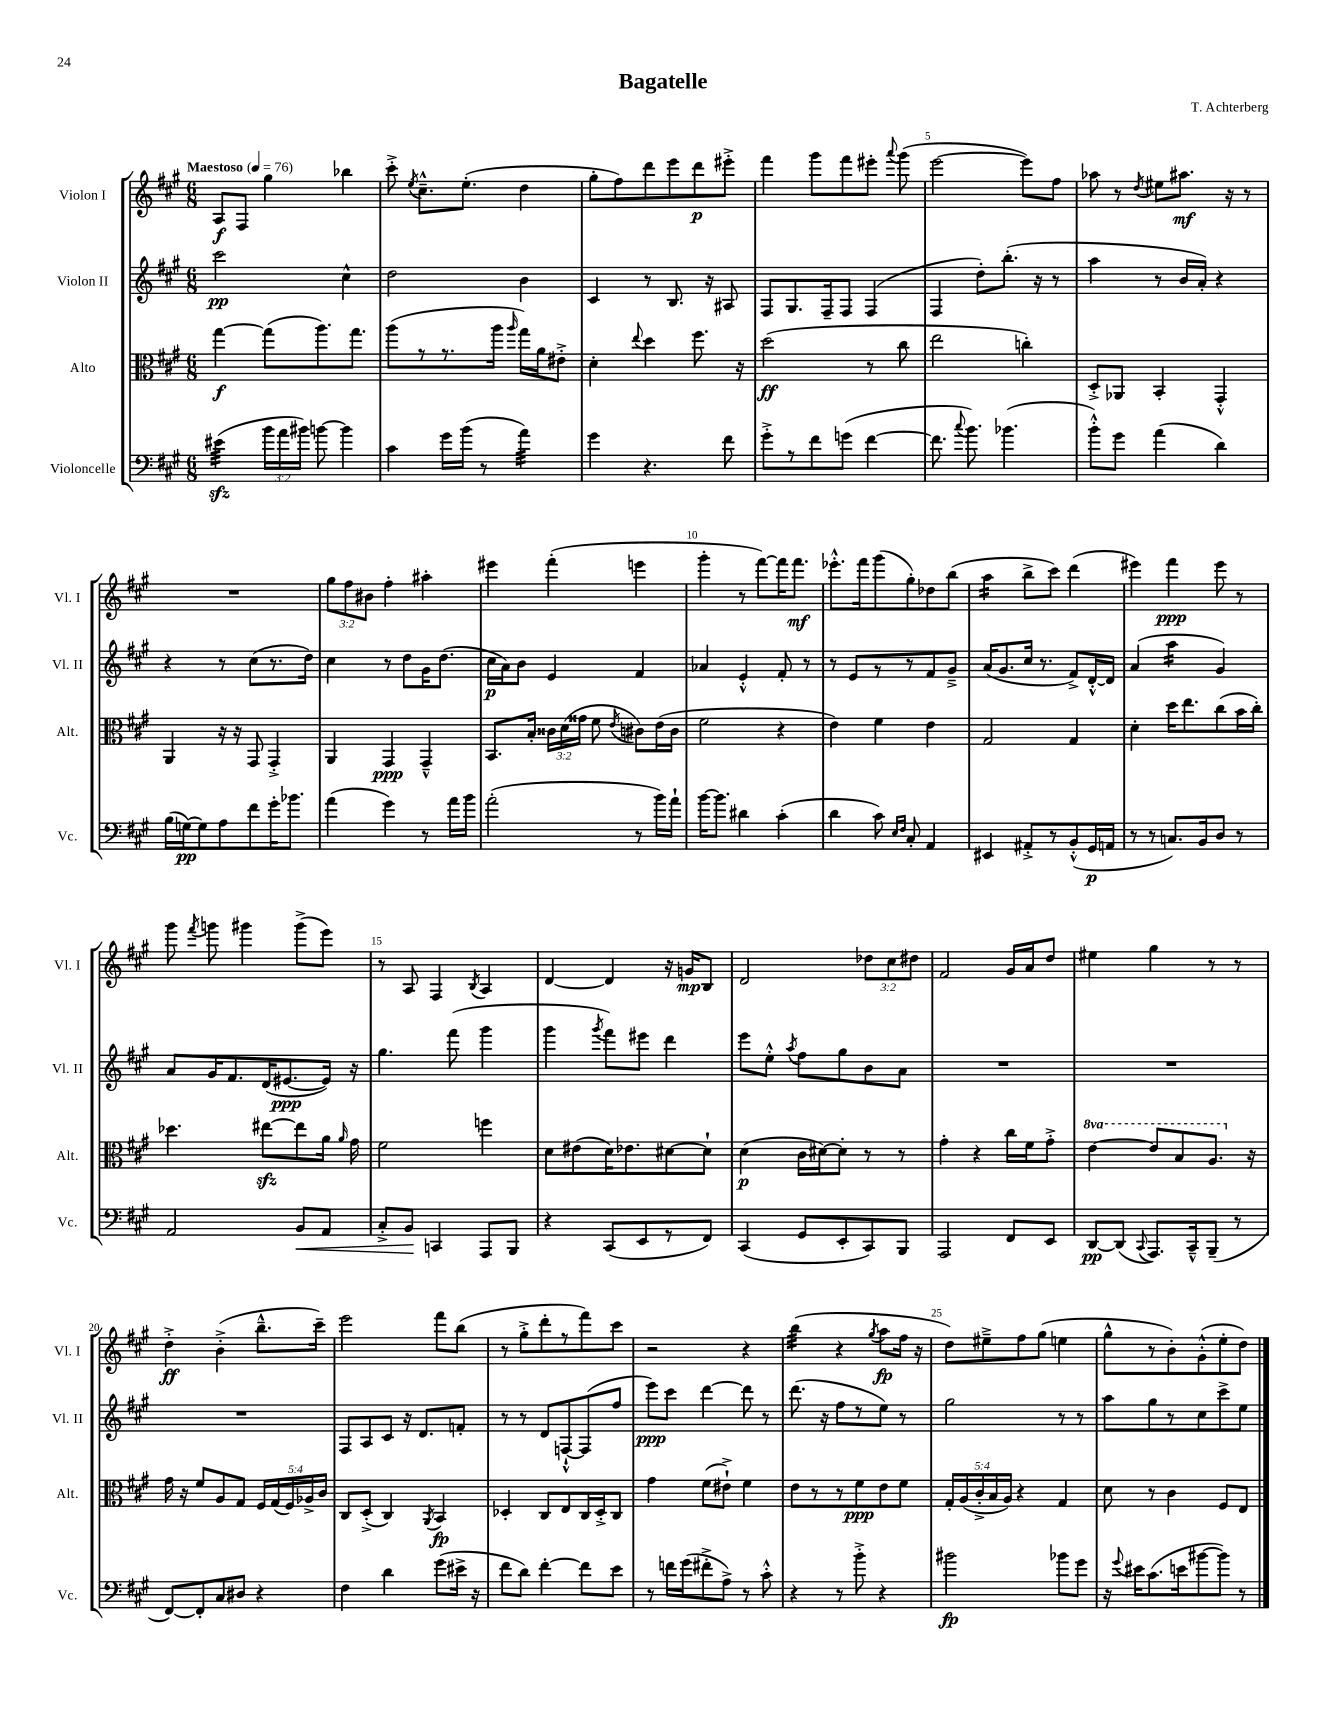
\header { title = "Bagatelle" composer = "T. Achterberg" }
<<
\new StaffGroup <<
\new Staff = "s0" \with { instrumentName = "Violon I" shortInstrumentName = "Vl. I" } {
    \clef treble \key a \major \numericTimeSignature \time 6/8 \override Staff.TupletNumber.text = #tuplet-number::calc-fraction-text \tempo "Maestoso" 4 = 76
    \autoBeamOff a8[\f fis8] gis''4 bes''4 |
    cis'''8-.-> \acciaccatura { e''8 } cis''8.[---^ e''8.]-.( d''4 |
    gis''8[-. fis''8) d'''8 e'''8 d'''8\p eis'''8]-.-> |
    fis'''4 gis'''8[ fis'''8 eis'''8]-. \appoggiatura { a'''8 } gis'''8( |
    e'''2~ e'''8[) fis''8] |
    aes''8 r8 \acciaccatura { d''8 } eis''8[ ais''8.]\mf r16 r8 |
    R2. |
    \tuplet 3/2 { gis''8[ fis''8 bis'8] } fis''4-. ais''4-. |
    eis'''4 fis'''4-.( e'''4 |
    gis'''4-. r8 fis'''8[~) fis'''16 fis'''8.]\mf |
    ees'''8.[-.-^ fis'''16 gis'''8( gis''8-.) des''8 b''8]( |
    a''4:16 b''8[-> cis'''8]) d'''4( |
    eis'''4) fis'''4\ppp eis'''8 r8 |
    gis'''8 \acciaccatura { fis'''8 } g'''8 gis'''4 gis'''8[->( e'''8]) |
    r8 a8 fis4 \acciaccatura { b8 } a4 |
    d'4~ d'4 r16 g'16[\mp b8] |
    d'2 \tuplet 3/2 { des''8[ cis''8 dis''8] } |
    fis'2 gis'16[ a'16 d''8] |
    eis''4 gis''4 r8 r8 |
    d''4-.->\ff b'4-.->( b''8.[---^ cis'''16]--) |
    e'''2 fis'''8[ b''8]( |
    r8 gis''8[-.-> d'''8-. r8 fis'''8) cis'''8] |
    r2 r4 |
    b''4:32( r4 \acciaccatura { gis''8 } a''8[\fp fis''16] r16 |
    d''8[) eis''8---> fis''8 gis''8]( e''4 |
    gis''8[-^ r8 b'8-.) gis'8-.-^( e''8-. d''8]) \bar "|." |
}
\new Staff = "s1" \with { instrumentName = "Violon II" shortInstrumentName = "Vl. II" } {
    \clef treble \key a \major \numericTimeSignature \time 6/8
    \autoBeamOff cis'''2\pp cis''4-^ |
    d''2 b'4 |
    cis'4 r8 b8. r16 ais8 |
    fis8[ gis8. fis16-- fis8] fis4( |
    fis4 d''8[-.) b''8.]-.( r16 r8 |
    a''4 r8 b'16[ a'16]-.) r4 |
    r4 r8 cis''8[( r8. d''16]) |
    cis''4 r8 d''8[ gis'16 d''8.]( |
    cis''16[\p a'16) b'8] e'4 fis'4 |
    aes'4 e'4-.-^ fis'8-. r8 |
    r8 e'8[ r8 r8 fis'8 gis'8]---> |
    a'16[( gis'8. cis''16] r8. fis'8[->) d'16~-.-^ d'16] |
    a'4( a''4:16 gis'4) |
    a'8[ gis'16 fis'8. d'16( eis'8.~\ppp eis'16]) r16 |
    gis''4. fis'''8( gis'''4 |
    gis'''4 \acciaccatura { gis'''8 } fis'''8[) eis'''8] d'''4 |
    e'''8[ e''8]-.-^ \acciaccatura { a''8 } fis''8[ gis''8 b'8 a'8] |
    R2. |
    R2. |
    R2. |
    fis8[ a8 cis'8] r16 d'8.[ f'8]-. |
    r8 r8 d'8[ f8~-!-^ f8( fis''8] |
    e'''8[\ppp) cis'''8] d'''4~ d'''8 r8 |
    d'''8.( r16 fis''8[ r8 e''8]) r8 |
    gis''2 r8 r8 |
    a''8[ gis''8 r8 cis''8 cis'''8-> e''8] \bar "|." |
}
\new Staff = "s2" \with { instrumentName = "Alto" shortInstrumentName = "Alt." } {
    \clef alto \key a \major \numericTimeSignature \time 6/8 \override Staff.TupletNumber.text = #tuplet-number::calc-fraction-text \set Staff.ottavationMarkups = #ottavation-simple-ordinals
    \autoBeamOff gis''4~\f gis''8[( a''8.) gis''8.] |
    a''8[( r8 r8. a''16] \grace { a''16 } gis''16[) a'16 eis'8]-.-> |
    d'4-. \appoggiatura { e''8 } d''4 fis''8. r16 |
    d''2\ff( r8 cis''8 |
    e''2 c''4-.) |
    d8[-.-> aes,8] b,4-. gis,4-.-^ |
    a,4 r16 r16 gis,8 gis,4-.-> |
    a,4 gis,4\ppp gis,4---^ |
    b,8.[ b16]-. \tuplet 3/2 { cisis'16[ d'16( gisis'16] } fis'8 \acciaccatura { e'8 } cis'8[) e'16( cis'16] |
    fis'2 r4 |
    e'4) fis'4 e'4 |
    gis2 gis4 |
    d'4-. d''16[ e''8. cis''8( b'16 cis''16]-.) |
    des''4. eis''8[~\sfz eis''8 a'16] \grace { a'16 } gis'16 |
    fis'2 f''4 |
    d'8[ eis'8( d'16) ees'8. dis'8~ dis'8]-! |
    d'4\p( cis'16[ dis'16~) dis'8]-. r8 r8 |
    gis'4-. r4 cis''16[ fis'16 gis'8]-.-> |
    \ottava #1 e''4~ e''8[ b'8 a'8.] \ottava #0 r16 |
    gis'16 r16 fis'8[ a8 gis8] \tuplet 5/4 { fis16[ gis16( fis16) aes16-> cis'16] } |
    cis8[ d8]-.->( cis4) \acciaccatura { a,8 } b,4\fp |
    des4-. cis8[ e8 cis16 des16-.-> cis8] |
    gis'4 fis'8[( eis'8]-!->) fis'4 |
    e'8[ r8 r8 fis'8\ppp e'8 fis'8] |
    \tuplet 5/4 { gis16[-. a16( cis'16-.-> b16 a16]) } r4 gis4 |
    d'8 r8 cis'4 fis8[ e8] \bar "|." |
}
\new Staff = "s3" \with { instrumentName = "Violoncelle" shortInstrumentName = "Vc." } {
    \clef bass \key a \major \numericTimeSignature \time 6/8 \override Staff.TupletNumber.text = #tuplet-number::calc-fraction-text
    \autoBeamOff eis'4:32\sfz( \tuplet 3/2 { b'16[ a'16 bis'16]) } b'8~ b'4 |
    cis'4 gis'16[ b'16]( r8 a'4:32) |
    gis'4 r4. fis'8 |
    gis'8[-.-> r8 fis'8 g'8]( fis'4~ |
    fis'8. \appoggiatura { cis''8 } b'8.) bes'4.( |
    b'8[-.-^) gis'8] a'4( d'4) |
    b16[( g16~\pp) g8 a8 fis'8 gis'16-. bes'8.] |
    a'4( gis'4) r8 a'16[ b'16] |
    a'2-.( r8 b'16[) a'16]-! |
    b'16[~ b'8.] dis'4 cis'4-.( |
    d'4 cis'8) \grace { e16[ fis16] } cis8-. a,4 |
    eis,4 ais,8[-.-> r8 b,8-.-^( gis,16\p a,16] |
    r8 r8 c8.[) b,16 d8] r8 |
    a,2 b,8[\< a,8] |
    cis8[-.-> b,8]\! c,4 a,,8[ b,,8] |
    r4 cis,8[( e,8 r8 fis,8]) |
    cis,4( gis,8[ e,8-. cis,8) b,,8] |
    a,,2 fis,8[ e,8] |
    d,8[~\pp d,8]( \appoggiatura { cis,8 } a,,8.[) cis,16---^ b,,8]--( r8 |
    fis,8[~) fis,8-. cis8 dis8] r4 |
    fis4 d'4 gis'8[( eis'16]-> r16 |
    fis'8[ d'8]) fis'4~-. fis'8[ e'8] |
    r8 f'16[ gis'16( fis'8-.-> a8]->) r8 cis'8-.-^ |
    r4 r8 b'8-.-> r4 |
    bis'2\fp bes'8[ gis'8] |
    r16 \appoggiatura { gis'8 } eis'16[ cis'8.( e'16 bis'8~ bis'8]) r8 \bar "|." |
}
>>
>>
\layout { \context { \Score \override BarNumber.break-visibility = ##(#f #t #t) barNumberVisibility = #(every-nth-bar-number-visible 5) } }
